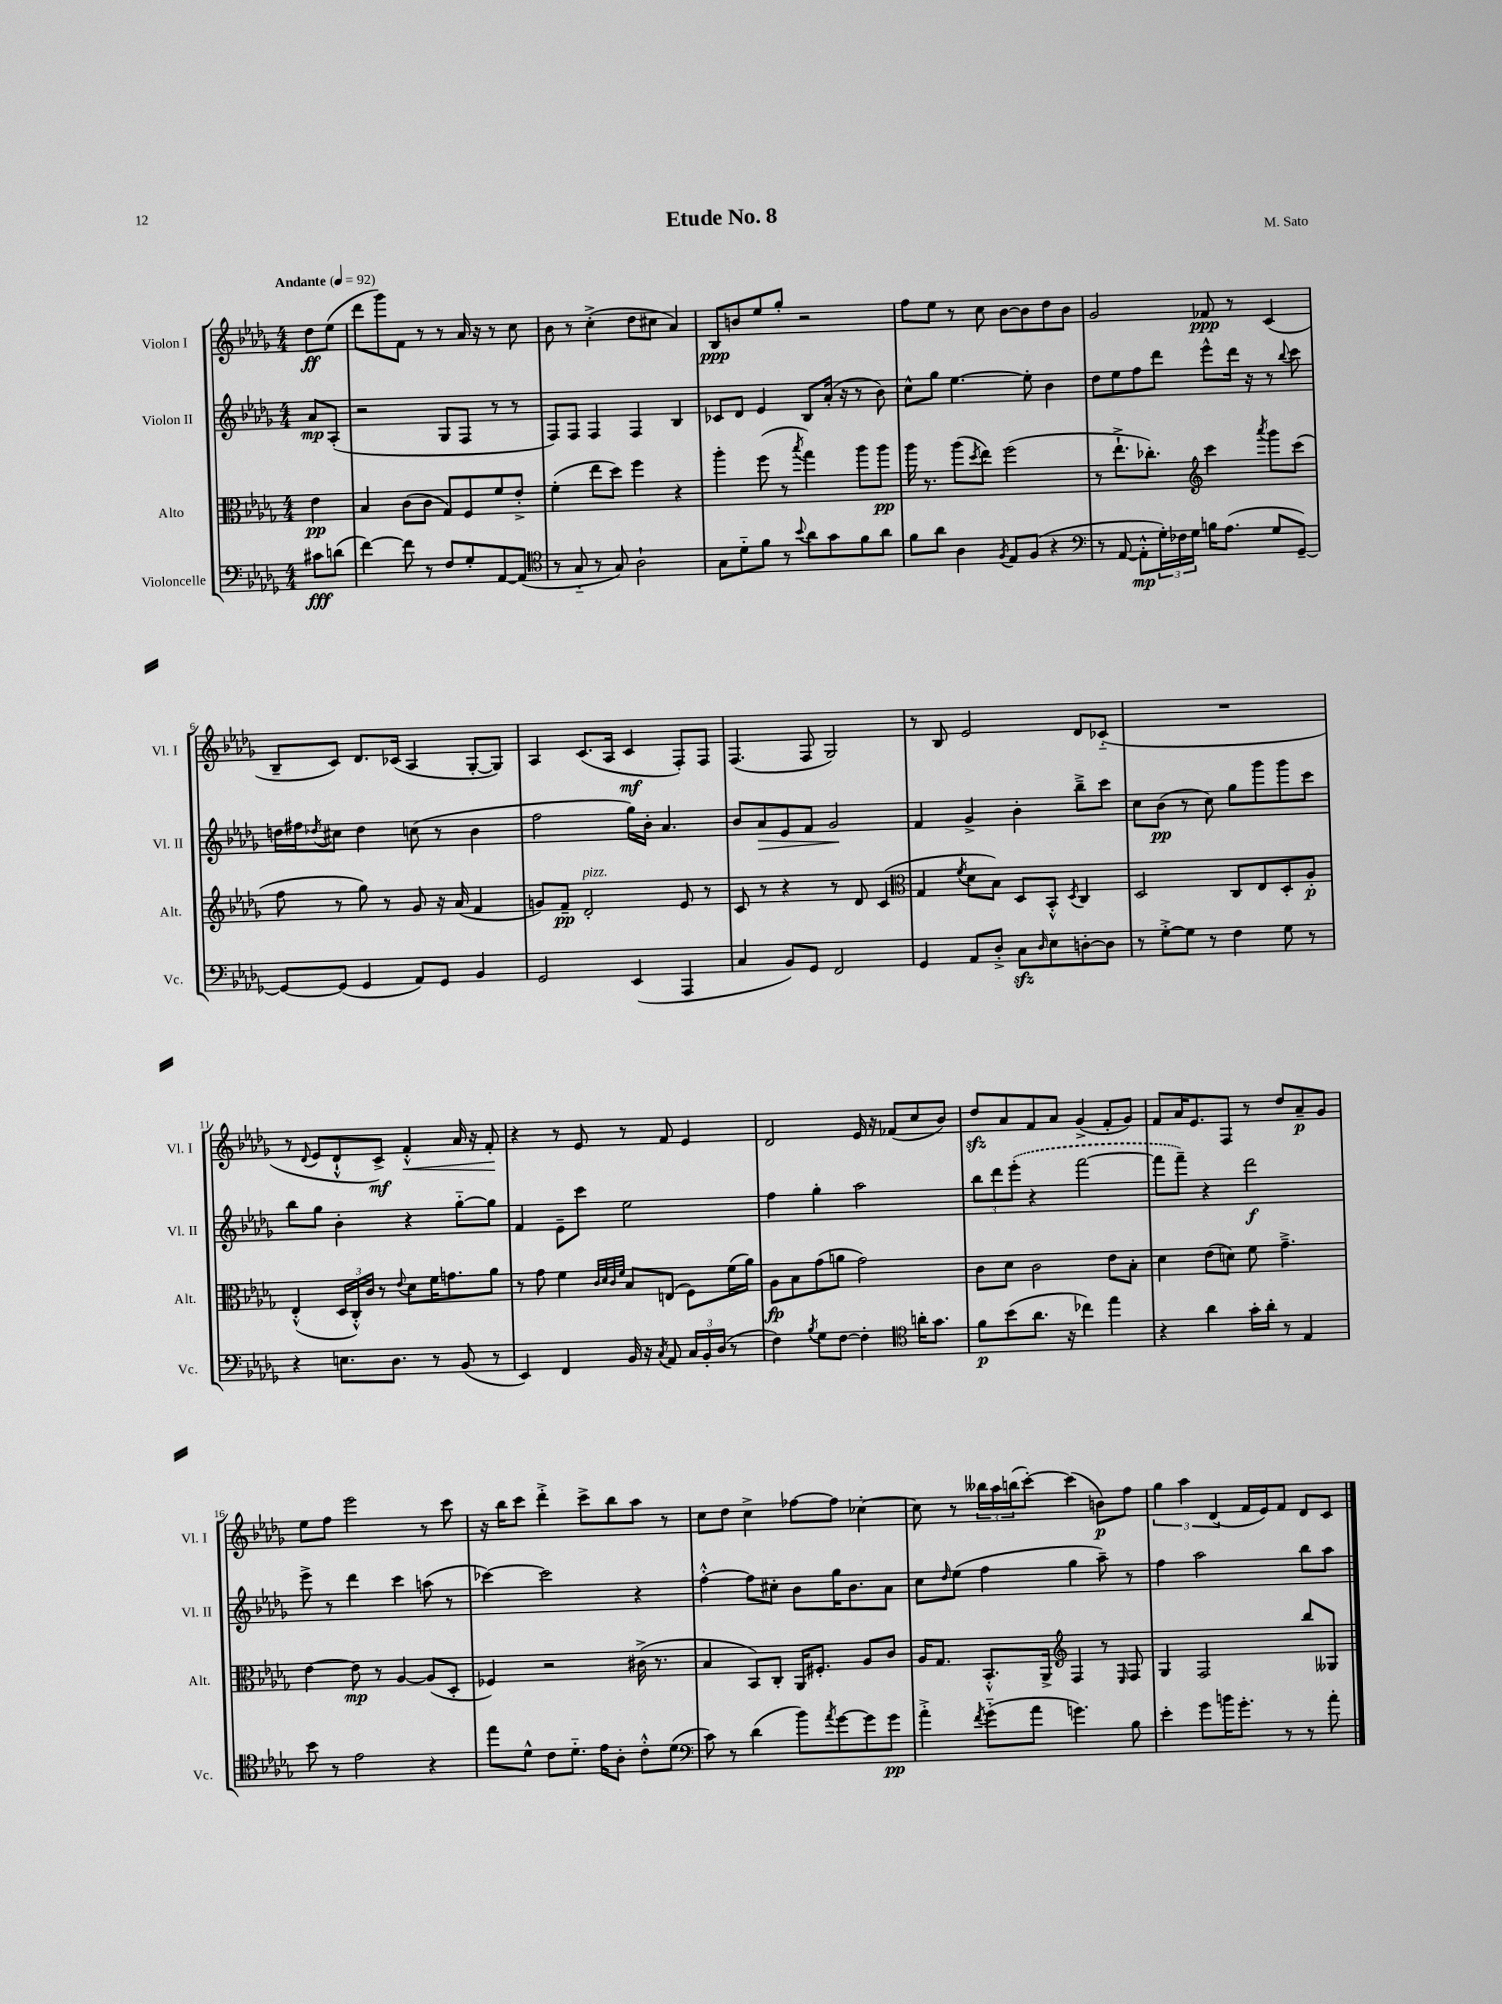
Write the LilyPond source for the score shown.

\header { title = "Etude No. 8" composer = "M. Sato" }
<<
\new StaffGroup <<
\new Staff = "s0" \with { instrumentName = "Violon I" shortInstrumentName = "Vl. I" } {
    \clef treble \key des \major \numericTimeSignature \time 4/4 \partial 4 \tempo "Andante" 4 = 92
    des''8\ff ees''8( |
    des'''8 ges'''8) f'8 r8 r8 aes'16 r16 r8 c''8 |
    bes'8 r8 c''4-.->( des''8 cis''8 aes'4) |
    bes8\ppp b'8 ees''8 ges''8-. r2 |
    f''8 ees''8 r8 c''8 bes'8~ bes'8 des''8 bes'8 |
    ges'2 fes'8\ppp r8 c'4( |
    bes8-- c'8) des'8. ces'16( aes4 ges8~-. ges8) |
    aes4 c'8.( aes16 c'4\mf f8-.) f8 |
    f4.( f8 ges2) |
    r8 bes8 ees'2 des'8 ces'8-_( |
    R1 |
    r8 \appoggiatura { des'8 } ees'8 des'8-!-^ c'8->\mf) f'4-.-^\< aes'16 r16 f'8-.\! |
    r4 r8 ees'8 r8 f'8 ees'4 |
    des'2 ees'16 r16 fes'8( c''8 bes'8) |
    des''8\sfz aes'8 f'8 aes'8 ges'4->( f'8-. ges'8) |
    f'8 aes'16 ees'8. f8 r8 des''8 aes'8--\p ges'8 |
    ees''8 f''8 ees'''2 r8 c'''8 |
    r16 bes''16 c'''8 des'''4-.-> c'''8-> bes''8 aes''8 r8 |
    c''8 des''8 c''4-> fes''8~ fes''8 ces''4~-. |
    ces''8 r8 \tuplet 3/2 { beses''16 aes''16 b''16( } c'''8~-.) c'''4( b'8\p) f''8 |
    \tuplet 3/2 { ges''4 aes''4 des'4( } f'16 ees'16) f'8 des'8 c'8 \bar "|." |
}
\new Staff = "s1" \with { instrumentName = "Violon II" shortInstrumentName = "Vl. II" } {
    \clef treble \key des \major \numericTimeSignature \time 4/4 \partial 4
    aes'8\mp aes8-.( |
    r2 ges8 f8 r8 r8 |
    f8) f8 f4 f4 bes4 |
    ces'8 des'8 ees'4 bes8 aes'16-.( r16 r8 bes'8) |
    c''8-^ ges''8 ees''4.~ ees''8-. bes'4 |
    des''8 ees''8 f''8 des'''8 ees'''8-^ des'''16 r16 r8 \appoggiatura { bes''8 } c'''8 |
    d''16 fis''16 \acciaccatura { des''8 } cis''8 des''4 c''8( r8 bes'4 |
    f''2 ges''16) bes'16-. aes'4. |
    bes'8 aes'8\> ees'8 f'8 ges'2\! |
    f'4 ges'4-> bes'4-. bes''8---> c'''8 |
    c''8 bes'8\pp( r8 c''8) ges''8 ges'''8 ges'''8 c'''8 |
    bes''8 ges''8 bes'4-. r4 ges''8~-_ ges''8 |
    f'4 ees'8-- c'''8 ees''2 |
    f''4 ges''4-. aes''2 |
    \tuplet 3/2 { bes''8 des'''8 \once \slurDashed ees'''8-.( } r4 f'''2~ |
    f'''8 f'''8--) r4 des'''2\f |
    ees'''8-> r8 des'''4 c'''4 a''8( r8 |
    ces'''4~) ces'''2 r4 |
    f''4~-.-^ f''8 cis''8-. bes'8 ges''16 bes'8. aes'8 |
    c''8 \grace { des''16 } ees''8( f''4 ges''4 aes''8--) r8 |
    f''4 aes''2 bes''8 aes''8 \bar "|." |
}
\new Staff = "s2" \with { instrumentName = "Alto" shortInstrumentName = "Alt." } {
    \clef alto \key des \major \numericTimeSignature \time 4/4 \partial 4
    ees'4\pp |
    bes4 c'8( c'8 ges8) f8 f'8 ees'8-.-> |
    f'4-.( ees''8 des''8) f''4 r4 |
    aes''4-. f''8( r8 \acciaccatura { bes''8 } ges''4) aes''8 aes''8\pp |
    aes''16 r8. aes''8( \acciaccatura { des''8 } ees''8) f''2( |
    r8 ees''8.-!-> ces''8.-.) \clef treble c'''4 \acciaccatura { aes'''8 } ges'''8 c'''8( |
    f''8 r8 ges''8) r8 ges'8 r16 aes'16( f'4 |
    g'8) f'8--\pp des'2-.^\markup { \italic "pizz." } ees'8 r8 |
    c'8 r8 r4 r8 des'8 c'4( |
    \clef alto ges4 \acciaccatura { f'8 } des'8 bes8) des8 bes,8-.-^ \acciaccatura { des8 } c4 |
    des2 c8 ees8 des8-. aes8-.\p |
    ees4-.-^( \tuplet 3/2 { des16 c16-.-^) c'16 } r8 \appoggiatura { ees'8 } des'8 f'16 g'8. aes'8 |
    r8 ges'8 f'4 \grace { c'32 des'32 c'32 f'32 } bes8 e8( f8) f'16( aes'16) |
    aes8\fp bes8 ges'8( a'8 ges'2) |
    c'8 des'8 c'2 ees'8 bes8-. |
    des'4 ees'8( d'8) f'8 ges'4.---> |
    ees'4~ ees'8\mp r8 aes4~ aes8( des8-. |
    fes4) r2 cis'16->( r8. |
    bes4 bes,8) c8-. aes,16 fis8.-. aes8 c'8 |
    aes16 ges8. bes,8.-.-^ aes,16-> \clef treble f4 r8 \grace { ees16 } f8 |
    ges4 f2 bes''8 geses8 \bar "|." |
}
\new Staff = "s3" \with { instrumentName = "Violoncelle" shortInstrumentName = "Vc." } {
    \clef bass \key des \major \numericTimeSignature \time 4/4 \partial 4
    cis'8\fff d'8( |
    f'4~) f'8 r8 f8 ges8-. aes,8~ aes,8( |
    \clef tenor r8 ges8-_ r8 ges8) aes2-! |
    ges8 des'8-_ f'8 r8 \appoggiatura { bes'8 } aes'8 ges'8 f'8 aes'8 |
    f'8 aes'8 aes4 \acciaccatura { f8 } ees8 f8( r4 |
    \clef bass r8 aes,8~ aes,8-.-^\mp \tuplet 3/2 { ges16-.) fes16 ges16 } b16 aes8.( ges8 ges,8~--) |
    ges,8~ ges,8( ges,4 aes,8) ges,8 bes,4 |
    ges,2 ees,4( aes,,4 |
    c4 bes,8) ges,8 f,2 |
    ges,4 aes,8 des8-.-> c8\sfz \grace { des16 } ees8 d8~-. d8 |
    r8 ges8~-.-> ges8 r8 f4 ges8 r8 |
    r4 e8. des8. r8 bes,8( r8 |
    ees,4) f,4 bes,16 r16 \acciaccatura { c8 } aes,8 \tuplet 3/2 { c16 bes,16-. des16( } r8 |
    f4) \acciaccatura { bes8 } ges8 f8~ f4-. \clef tenor a'16-. ges'8. |
    f'8\p bes'8( aes'8. r16 ces''4) ees''4 |
    r4 aes'4 ges'16-. aes'16-. r8 ees4 |
    bes'8 r8 ees'2 r4 |
    ees''8 des'8-^ c'8 des'8.-_ ees'16 aes8-. c'8-.-^ des'8( |
    \clef bass c'8) r8 des'4( bes'8) \acciaccatura { aes'8 } ges'8~ ges'8 ges'8\pp |
    aes'4-.-> \acciaccatura { f'8 } ges'8-_( aes'8 g'4.) bes8 |
    ees'4-. ges'8 b'16 ges'8.-. r8 r8 aes'8-. \bar "|." |
}
>>
>>
